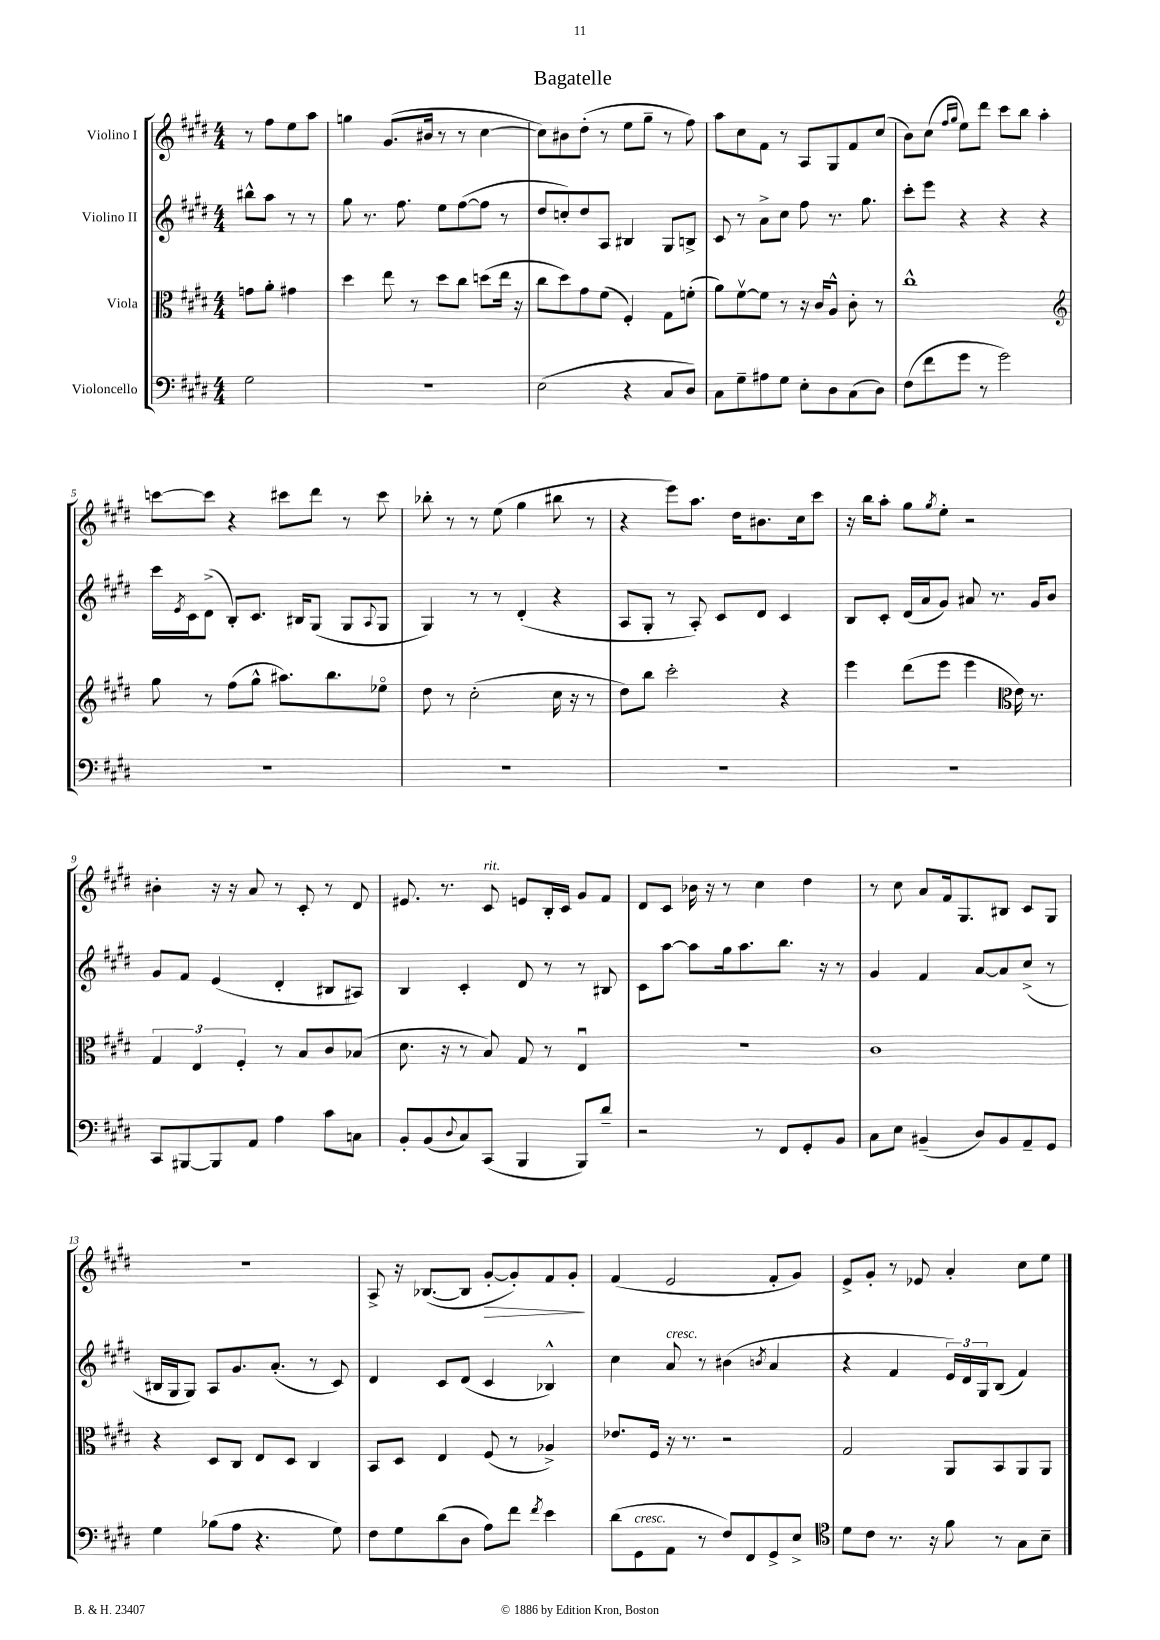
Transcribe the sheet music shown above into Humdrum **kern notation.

**kern	**kern	**kern	**kern
*staff4	*staff3	*staff2	*staff1
*clefF4	*clefC3	*clefG2	*clefG2
*k[f#c#g#d#]	*k[f#c#g#d#]	*k[f#c#g#d#]	*k[f#c#g#d#]
*M4/4	*M4/4	*M4/4	*M4/4
2G#\	8g\L	8bb#^^\L	8r
.	8a'\J	8aa\J	8ff#\L
.	4g#\	8r	8ee\
.	.	8r	8aa\J
=	=	=	=
1r	4dd#\	8gg#\	4gg\
.	.	8.r	.
.	8ee\	.	(8.g#/L
.	.	8.ff#\	.
.	8r	.	.
.	.	.	16b#/Jk
.	8dd#\L	8ee\L	8r
.	8cc#\J	([8ff#\	8r
.	(8dd\L	8ff#\]J	[4cc#\
.	16ee\Jk	8r	.
.	16r	.	.
=	=	=	=
(2E\	8cc#\L	8dd#/L	8cc#\]L)
.	8dd#\)	8cc'/)	8b#\
.	8g#\	8dd#/	(8dd#'\J
.	(8f#\J	8A/J	8r
4r	4F#'/)	4B#/	8ee\L
.	.	.	8gg#~\J
8C#/L	8G#\L	8G#/L	8r
8D#/J)	(8f'\J	8B^/J	8ff#\)
=	=	=	=
8C#\L	8a\L)	8c#/	8aa\L
8G#~\	[8f#v\	8r	8cc#\
8A#\	8f#\]J	8a^\L	8f#\J
8G#\J	8r	8cc#\J	8r
8E'\L	16r	8ff#\	8A/L
.	16c#/LK	.	.
8D#\	8A^^/J	8.r	8G#/
(8C#\	8c#'\	.	8f#/
.	.	8.gg#\	.
8D#\J)	8r	.	(8cc#/J
=	=	=	=
(8F#\L	1cc#^^	8ccc#'\L	8b\L)
8f#\	.	8eee\J	(8cc#\J
.	.	.	16qqff#/LL
.	.	.	16qqgg#/JJ
8g#\J	.	4r	8ee\L)
8r	.	.	8ddd#\J
2g#\)	.	4r	8ccc#\L
.	.	.	8bb\J
.	.	4r	4aa'\
=	=	=	=
*	*clefG2	*	*
1r	8gg#\	16ccc#\LL	[8ccc\L
.	.	8qe/	.
.	.	16c#\J	.
.	8r	(8d#^\J	8ccc\]J
.	(8ff#\L	8B'/L)	4r
.	8gg#^^\J	8.c#/J	.
.	8.aa#\L)	.	8ccc#\L
.	.	16B#/LK	.
.	.	(8G#/J	8ddd#\J
.	8.bb\	.	.
.	.	8G#/L	8r
.	.	8qqA/	.
.	8ee-o\J	8G#/J	8ccc#\
=	=	=	=
1r	8dd#\	4G#/)	8bb-'\
.	8r	.	8r
.	(2cc#'\	8r	8r
.	.	8r	(8ee\
.	.	(4d#'/	4gg#\
.	16cc#\	4r	8bb#\
.	16r	.	.
.	8r	.	8r
=	=	=	=
1r	8dd#\L)	8A/L	4r
.	8bb\J	8G#'/J	.
.	2ccc#'\	8r	8eee\L)
.	.	8A'/)	8.aa\J
.	.	8c#/L	.
.	.	.	16dd#\LK
.	.	8d#/J	8.b#\
.	4r	4c#/	.
.	.	.	16cc#\k
.	.	.	8ccc#\J
=	=	=	=
1r	4eee\	8B/L	16r
.	.	.	16bb\LK
.	.	8c#'/J	8aa'\J
.	(8ddd#\L	(16d#/LL	8gg#\L
.	.	16a/J	.
.	.	.	8qgg#/
.	8eee\J	8g#/J)	8ee'\J
.	4eee\	8a#/	2r
.	.	8.r	.
*	*clefC3	*	*
.	16e\)	.	.
.	8.r	16g#/LK	.
.	.	8b/J	.
=	=	=	=
8CC#/L	6G#/	8g#/L	4b#'\
[8BBB#/	.	8f#/J	.
.	6E/	.	.
8BBB#/]	.	(4e/	16r
.	.	.	16r
.	6F#'/	.	.
8AA/J	.	.	8a/
4A\	8r	4d#'/	8r
.	8B/L	.	8c#'/
8c#\L	8c#/	8B#/L	8r
8C\J	(8B-/J	8A#/J)	8d#/
=	=	=	=
8BB'/L	8.d#\	4B/	8.e#/
(8BB/	.	.	.
.	16r	.	8.r
8qqD#/	.	.	.
8C#/)	8r	4c#'/	.
(8CC#/J	8B/)	.	8c#/
4BBB/	8G#/	8d#/	8e/L
.	8r	8r	16B'/L
.	.	.	16c#/JJ
8BBB/L)	4Eu/	8r	8g#/L
8d#~/J	.	8B#/	8f#/J
=	=	=	=
2r	1r	8c#\L	8d#/L
.	.	[8aa\J	8c#/J
.	.	8aa\]L	16b-\
.	.	.	16r
.	.	16gg#\k	8r
.	.	8.aa\	.
8r	.	.	4cc#\
8FF#/L	.	8.bb\J	.
8GG#'/	.	.	4dd#\
.	.	16r	.
8BB/J	.	8r	.
=	=	=	=
8C#\L	1c#	4g#/	8r
8E\J	.	.	8cc#\
(4BB#~/	.	4f#/	8a/L
.	.	.	16f#/k
.	.	.	8.G#/
8D#/L)	.	[8a/L	.
8BB#/	.	8a/]	8B#/J
8AA~/	.	(8cc#^/J	8c#/L
8GG#/J	.	8r	8G#/J
=	=	=	=
4G#\	4r	16B#/LL	1r
.	.	16G#/J	.
.	.	8G#/J)	.
(8B-\L	8D#/L	8A/L	.
8A\J	8C#/J	8.g#/	.
4.r	8E/L	.	.
.	.	(8.a'/J	.
.	8D#/J	.	.
.	4C#/	8r	.
8G#\)	.	8c#/)	.
=	=	=	=
8F#\L	8BB/L	4d#/	8A^/
8G#\	8D#/J	.	16r
.	.	.	([8.B-/L
(8d#\	4E/	8c#/L	.
8D#\J	.	(8d#/J	8B-/]J
8A\L)	(8F#/	4c#/	[8g#'/L
8f#\J	8r	.	8g#'/])
8qf#/	.	.	.
4e\	4A-^/)	4B-^^/)	8f#/
.	.	.	8g#'/J
=	=	=	=
(8d#\L	8.e-/L	4cc#\	(4f#/
8GG#\	.	.	.
.	16F#/Jk	.	.
8AA\J	16r	8a/	2e/
.	8.r	.	.
8r	.	8r	.
8F#/L)	2r	(4b#\	.
8FF#/	.	.	.
.	.	8qb/	.
8GG#^/	.	4a/	8f#'/L
8E^/J	.	.	8g#/J)
=	=	=	=
*clefC4	*	*	*
8d#\L	2G#/	4r	8e^/L
8c#\J	.	.	8g#'/J
8.r	.	4f#/	8r
.	.	.	8e-/
16r	.	.	.
8f#\	8AA/L	24e/LL)	4a'/
.	.	24d#/	.
.	.	24G#/J	.
8r	8BB/	(8B/J	.
8G#\L	8AA/	4f#/)	8cc#\L
8B~\J	8AA/J	.	8ee\J
==	==	==	==
*-	*-	*-	*-
